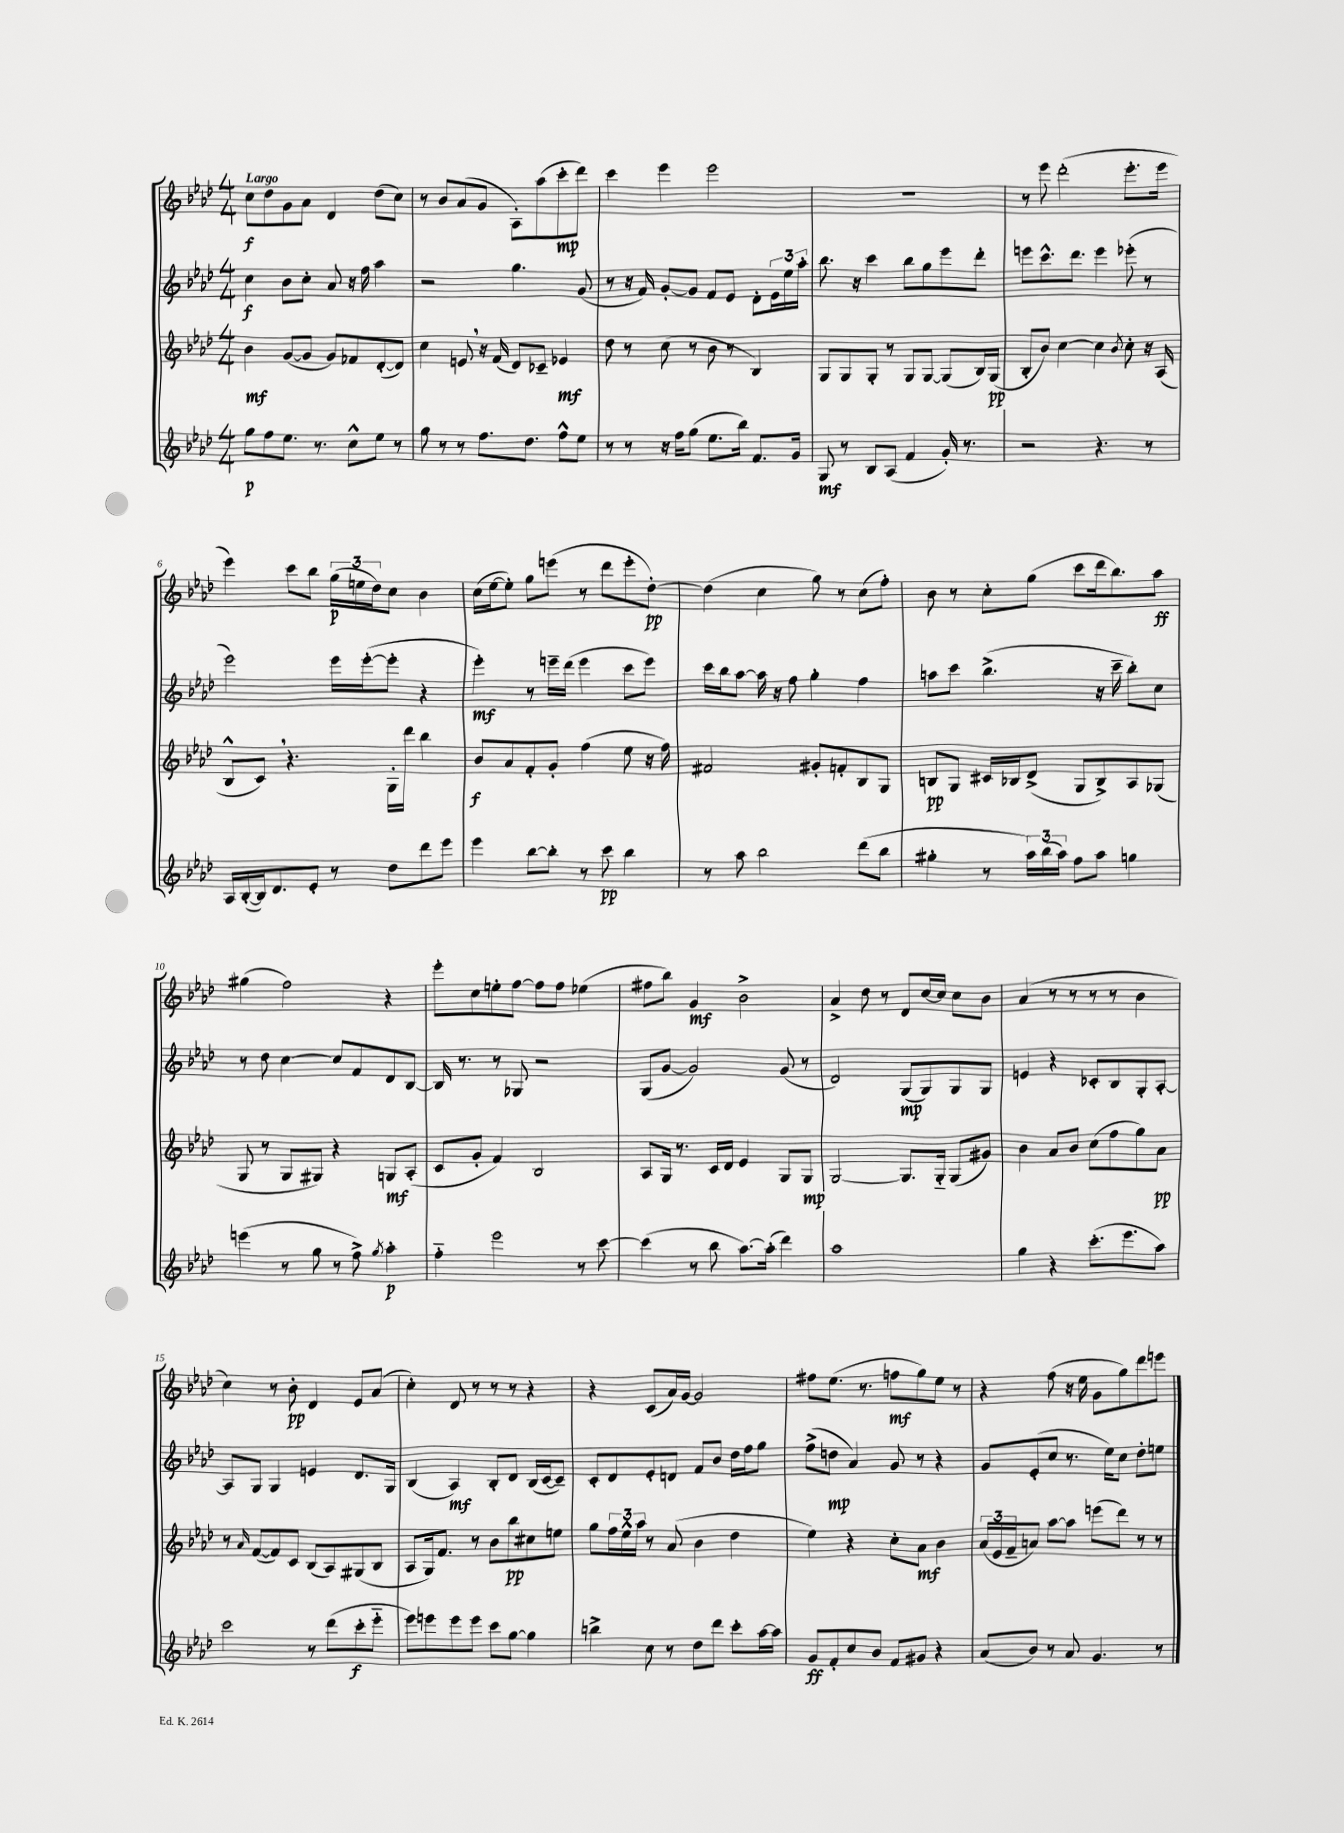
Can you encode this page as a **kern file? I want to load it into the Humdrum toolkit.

**kern	**dynam	**kern	**dynam	**kern	**dynam	**kern	**dynam
*part4	*part4	*part3	*part3	*part2	*part2	*part1	*part1
*staff4	*staff4	*staff3	*staff3	*staff2	*staff2	*staff1	*staff1
*clefG2	*	*clefG2	*	*clefG2	*	*clefG2	*
*k[b-e-a-d-]	*	*k[b-e-a-d-]	*	*k[b-e-a-d-]	*	*k[b-e-a-d-]	*
*M4/4	*	*M4/4	*	*M4/4	*	*M4/4	*
=1	=1	=1	=1	=1	=1	=1	=1
!	!	!	!	!	!	!LO:TX:a:B:t=Largo	!
8gg\L	p	4b-\	mf	4cc\	f	8cc\L	f
8ff\	.	.	.	.	.	8dd-\	.
8.ee-\J	.	([8g/L	.	8b-\L	.	8g\	.
.	.	8g/J]	.	8cc'\J	.	8a-\J	.
8.r	.	.	.	.	.	.	.
.	.	8g/L)	.	8a-/	.	4d-/	.
8cc^^\L	.	8f-X/	.	16r	.	.	.
.	.	.	.	16ff\	.	.	.
8ee-\J	.	([8d-'/	.	4aa-\	.	(8dd-\L	.
8r	.	8d-/J])	.	.	.	8cc\J)	.
=2	=2	=2	=2	=2	=2	=2	=2
8gg\	.	4cc\	.	2r	.	8r	.
8r	.	.	.	.	.	8b-/L	.
8r	.	8en,/	.	.	.	(8a-/	.
8.ff\L	.	16r	.	.	.	8g/J	.
.	.	(16f/	.	.	.	.	.
.	.	8d-/L)	.	4.gg\	.	8A-'\L)	.
8.dd-\J	.	.	.	.	.	.	.
.	.	8c-X~/J	.	.	.	(8aa-\	.
8ff^^\L	.	4e-X/	mf	.	.	8ccc'\	mp
8ee-\J	.	.	.	(8g/	.	8ddd-\J)	.
=3	=3	=3	=3	=3	=3	=3	=3
8r	.	8dd-\	.	8r	.	4ccc\	.
8r	.	8r	.	16r	.	.	.
.	.	.	.	16f/)	.	.	.
16r	.	(8cc\	.	[8g'/L	.	4eee-\	.
16ff\KL	.	.	.	.	.	.	.
(8gg\J	.	8r	.	8g/J]	.	.	.
8.ee-\L	.	8b-\	.	8f/L	.	2eee-\	.
.	.	8r	.	8e-/J	.	.	.
16bb-\Jk)	.	.	.	.	.	.	.
8.f/L	.	4B-/)	.	8d-'\L	.	.	.
.	.	.	.	24e-\L	.	.	.
.	.	.	.	24ee-\	.	.	.
16g/Jk	.	.	.	.	.	.	.
.	.	.	.	24aa-'\JJ	.	.	.
=4	=4	=4	=4	=4	=4	=4	=4
8G/	mf	8G/L	.	8.bb-\	.	1r	.
8r	.	8G/	.	.	.	.	.
.	.	.	.	16r	.	.	.
8B-/L	.	8G'/J	.	4ccc\	.	.	.
(8A-/J	.	8r	.	.	.	.	.
4f/	.	8G/L	.	8bb-\L	.	.	.
.	.	[8G/J	.	8gg\	.	.	.
16g'/)	.	(8G/L]	.	8eee-\	.	.	.
8.r	.	.	.	.	.	.	.
.	.	16B-/L)	.	8ddd-'\J	.	.	.
.	.	(16G/JJ	pp	.	.	.	.
=5	=5	=5	=5	=5	=5	=5	=5
2r	.	8B-'/L	.	8eeen\L	.	8r	.
.	.	8b-/J)	.	8.ccc^^\	.	8eee-\	.
.	.	[4cc\	.	.	.	(2ddd-'\	.
.	.	.	.	8.ddd-\J	.	.	.
4.r	.	4cc\]	.	4eee\	.	.	.
.	.	8qb-/	.	.	.	.	.
.	.	8cc'\	.	(8eee-X'\	.	8.eee-'\L	.
8r	.	16r	.	8r	.	.	.
.	.	(16A-/	.	.	.	16eee-\Jk	.
!!LO:LB:g=z
=6	=6	=6	=6	=6	=6	=6	=6
16A-/LL	.	8B-^^/L	.	2eee-\)	.	4eee-\)	.
([16B-'/	.	.	.	.	.	.	.
16B-/J])	.	8c,/J)	.	.	.	.	.
8.d-/	.	.	.	.	.	.	.
.	.	4.r	.	.	.	8ccc\L	.
8e-'/J	.	.	.	.	.	8bb-\J	.
8r	.	.	.	16eee-\LL	.	(24gg\LL	p
.	.	.	.	.	.	24een\	.
.	.	.	.	([16eee-'\J	.	.	.
.	.	.	.	.	.	24dd-\J)	.
8dd-\L	.	16G'\LL	.	8eee-'\J]	.	8cc\J	.
.	.	16ddd-\JJ	.	.	.	.	.
8ddd-\	.	4bb-\	.	4r	.	4b-\	.
8eee-\J	.	.	.	.	.	.	.
=7	=7	=7	=7	=7	=7	=7	=7
4eee-\	.	8b-/L	f	4eee-'\)	mf	(16cc\LL	.
.	.	.	.	.	.	[16ee-\J	.
.	.	8a-/	.	.	.	8ee-'\J])	.
[8bb-\L	.	8f'/	.	8r	.	8gg\L	.
8bb-'\J]	.	8g'/J	.	16eeen~\LL	.	(8eeen\J	.
.	.	.	.	(16ddd-\JJ	.	.	.
8r	.	(4ff\	.	4eee\	.	8r	.
8ccc\	pp	.	.	.	.	8ddd-\L	.
4bb-\	.	8ee-\	.	8ccc\L	.	8eee'\	.
.	.	16r	.	8eee\J)	.	[8dd-'\J)	pp
.	.	16ff\)	.	.	.	.	.
=8	=8	=8	=8	=8	=8	=8	=8
8r	.	2f#X/	.	16ccc\LL	.	(4dd-\]	.
.	.	.	.	16bb-\J	.	.	.
8aa-\	.	.	.	[8aa-\J	.	.	.
2bb-\	.	.	.	16aa-\]	.	4cc\	.
.	.	.	.	16r	.	.	.
.	.	.	.	8ff\	.	.	.
.	.	8g#X'/L	.	4gg'\	.	8gg\)	.
.	.	8fn'/	.	.	.	8r	.
(8ddd-\L	.	8B-/	.	4ff\	.	(8cc\L	.
8bb-\J	.	8G/J	.	.	.	8ff'\J)	.
=9	=9	=9	=9	=9	=9	=9	=9
4gg#X'\	.	8Bn/L	pp	8aan\L	.	8b-\	.
.	.	8G/J	.	8ccc\J	.	8r	.
8r	.	16c#X/LL	.	(4.bb-^\	.	8cc'\L	.
.	.	16B-X/J	.	.	.	.	.
24aa-\LL)	.	(8d-^/J	.	.	.	(8gg\J	.
(24bb-\	.	.	.	.	.	.	.
24aa-\JJ)	.	.	.	.	.	.	.
8ff\L	.	8G/L	.	.	.	8ccc\L	.
8aa-\J	.	8B-^/)	.	16r	.	16ddd-\k	.
.	.	.	.	16ccc~\	.	8.bb-\)	.
4ggn\	.	8A-/	.	8bb-'\L)	.	.	.
.	.	(8G-X/J	.	8cc\J	.	8aa-\J	ff
!!LO:LB:g=z
=10	=10	=10	=10	=10	=10	=10	=10
(4eeen\	.	8G/	.	8r	.	(4gg#X\	.
.	.	8r	.	8dd-\	.	.	.
8r	.	8G/L	.	[4cc\	.	2ff\)	.
8gg\	.	8G#X/J)	.	.	.	.	.
8r	.	4r	.	8cc/L]	.	.	.
8ff^\)	.	.	.	8f/	.	.	.
8qgg/	.	.	.	.	.	.	.
4aa-'\	p	8Gn/L	mf	8d-/	.	4r	.
.	.	(8A-'/J	.	[8B-/J	.	.	.
=11	=11	=11	=11	=11	=11	=11	=11
4ff\	.	8c/L	.	16B-/]	.	8eee-'\L	.
.	.	.	.	8.r	.	.	.
.	.	8g'/J	.	.	.	8cc\	.
2eee-\	.	4f/)	.	8r	.	8een'\	.
.	.	.	.	8G-X/	.	[8ff\J	.
.	.	2B-/	.	2r	.	8ff\L]	.
.	.	.	.	.	.	8ff\J	.
8r	.	.	.	.	.	(4ee-X\	.
[8ccc\	.	.	.	.	.	.	.
=12	=12	=12	=12	=12	=12	=12	=12
(4ccc\]	.	8A-/L	.	(8G/L	.	8ff#X\L	.
.	.	16G/Jk	.	[8g/J	.	8bb-\J)	.
.	.	8.r	.	.	.	.	.
8r	.	.	.	2g/])	.	4g/	mf
8bb-\	.	16c/LL	.	.	.	.	.
.	.	16d-/JJ	.	.	.	.	.
[8.aa-\L)	.	4e-/	.	.	.	2b-^\	.
(16aa-'\Jk]	.	.	.	.	.	.	.
4ddd-\)	.	8G/L	.	(8g/	.	.	.
.	.	8G/J	mp	8r	.	.	.
=13	=13	=13	=13	=13	=13	=13	=13
1aa-	.	[2G/	.	2d-/)	.	4a-^/	.
.	.	.	.	.	.	8dd-\	.
.	.	.	.	.	.	8r	.
.	.	8.G/L]	.	(8G/L	mp	8d-/L	.
.	.	.	.	8G/)	.	[16cc/L	.
.	.	16G/Jk	.	.	.	16cc/JJ]	.
.	.	(8G/L	.	8G/	.	8cc\L	.
.	.	8g#X/J)	.	8G/J	.	8b-\J	.
=14	=14	=14	=14	=14	=14	=14	=14
4gg\	.	4b-\	.	4en/	.	(4a-/	.
4r	.	8a-/L	.	4r	.	8r	.
.	.	8b-/J	.	.	.	8r	.
(8.ccc'\L	.	(8cc\L	.	8c-X'/L	.	8r	.
.	.	8ff\	.	8B-/	.	8r	.
8.eee-\	.	.	.	.	.	.	.
.	.	8gg\)	.	8G'/	.	4b-\	.
8aa-\J)	.	8a-\J	pp	[8A-'/J	.	.	.
!!LO:LB:g=z
=15	=15	=15	=15	=15	=15	=15	=15
2ccc\	.	8r	.	8A-/L]	.	4cc\)	.
.	.	16qqa-/	.	.	.	.	.
.	.	([8f/L	.	8G/J	.	.	.
.	.	8f/])	.	4G/	.	8r	.
.	.	8c/J	.	.	.	8b-'\	pp
8r	.	(8B-/L	.	4en/	.	4d-/	.
(8ddd-\L	.	8A-/)	.	.	.	.	.
8ccc'\	f	(8G#X/	.	8.d-/L	.	8e-/L	.
8eee-\J	.	8B-/J	.	.	.	(8a-/J	.
.	.	.	.	16G/Jk	.	.	.
=16	=16	=16	=16	=16	=16	=16	=16
8eee-\L)	.	8A-/L	.	(4B-/	.	4cc'\)	.
8eeen\	.	16G/k)	.	.	.	.	.
.	.	8.f/J	.	.	.	.	.
8eee\	.	.	.	4A-/)	mf	8d-/	.
8eee\J	.	8r	.	.	.	8r	.
8ccc\L	.	8b-\L	.	8B-'/L	.	8r	.
[8gg\J	.	8bb-\	pp	8d-/J	.	8r	.
4gg\]	.	8cc#X\	.	(16B-/LL	.	4r	.
.	.	.	.	[16c/J	.	.	.
.	.	8een\J	.	8c~/J])	.	.	.
=17	=17	=17	=17	=17	=17	=17	=17
4bbn^\	.	8gg\L	.	8c'/L	.	4r	.
.	.	24ff\L	.	8d-/	.	.	.
.	.	24ee-^^\	.	.	.	.	.
.	.	24aa-\JJ	.	.	.	.	.
8cc\	.	8r	.	8e-'/	.	(8c/L	.
8r	.	(8a-/	.	8dn/J	.	16a-/L)	.
.	.	.	.	.	.	[16g/JJ	.
8dd-\L	.	4b-\	.	8f/L	.	2g/]	.
8ddd-\J	.	.	.	8b-/J	.	.	.
8ccc'\L	.	4dd-\	.	16dd-\LL	.	.	.
.	.	.	.	16ff\J	.	.	.
[16aa-\L	.	.	.	8gg\J	.	.	.
16aa-\JJ]	.	.	.	.	.	.	.
=18	=18	=18	=18	=18	=18	=18	=18
8g/L	ff	4ee-\)	.	(8ff^\L	.	8ff#X\L	.
8f'/	.	.	.	8ddn\J	mp	(8.ee-\J	.
8cc/	.	4r	.	4a-/)	.	.	.
.	.	.	.	.	.	8.r	.
8b-/J	.	.	.	.	.	.	.
8f/L	.	8cc'\L	.	8g/	.	8ffn\L	mf
8g#X/J	.	8a-\J	mf	8r	.	8gg\)	.
4r	.	4b-\	.	4r	.	8ee-\J	.
.	.	.	.	.	.	8r	.
=19	=19	=19	=19	=19	=19	=19	=19
(8a-/L	.	(24a-/LL	.	8g/L	.	4r	.
.	.	24e-/	.	.	.	.	.
.	.	24f~/J	.	.	.	.	.
8b-/J)	.	8an/J)	.	(8e-'/	.	.	.
8r	.	[8aa-\L	.	8cc/J	.	(8ff\	.
8a-/	.	8aa-\J]	.	8.r	.	16r	.
.	.	.	.	.	.	16ee-\	.
4.g/	.	(8eeen\L	.	.	.	8g\L	.
.	.	.	.	16ee-\KL)	.	.	.
.	.	8ddd-\J)	.	8cc\J	.	8gg\)	.
.	.	8r	.	8dd-'\L	.	8ddd-\	.
8r	.	8r	.	8een\J	.	8eeen\J	.
==	==	==	==	==	==	==	==
*-	*-	*-	*-	*-	*-	*-	*-
